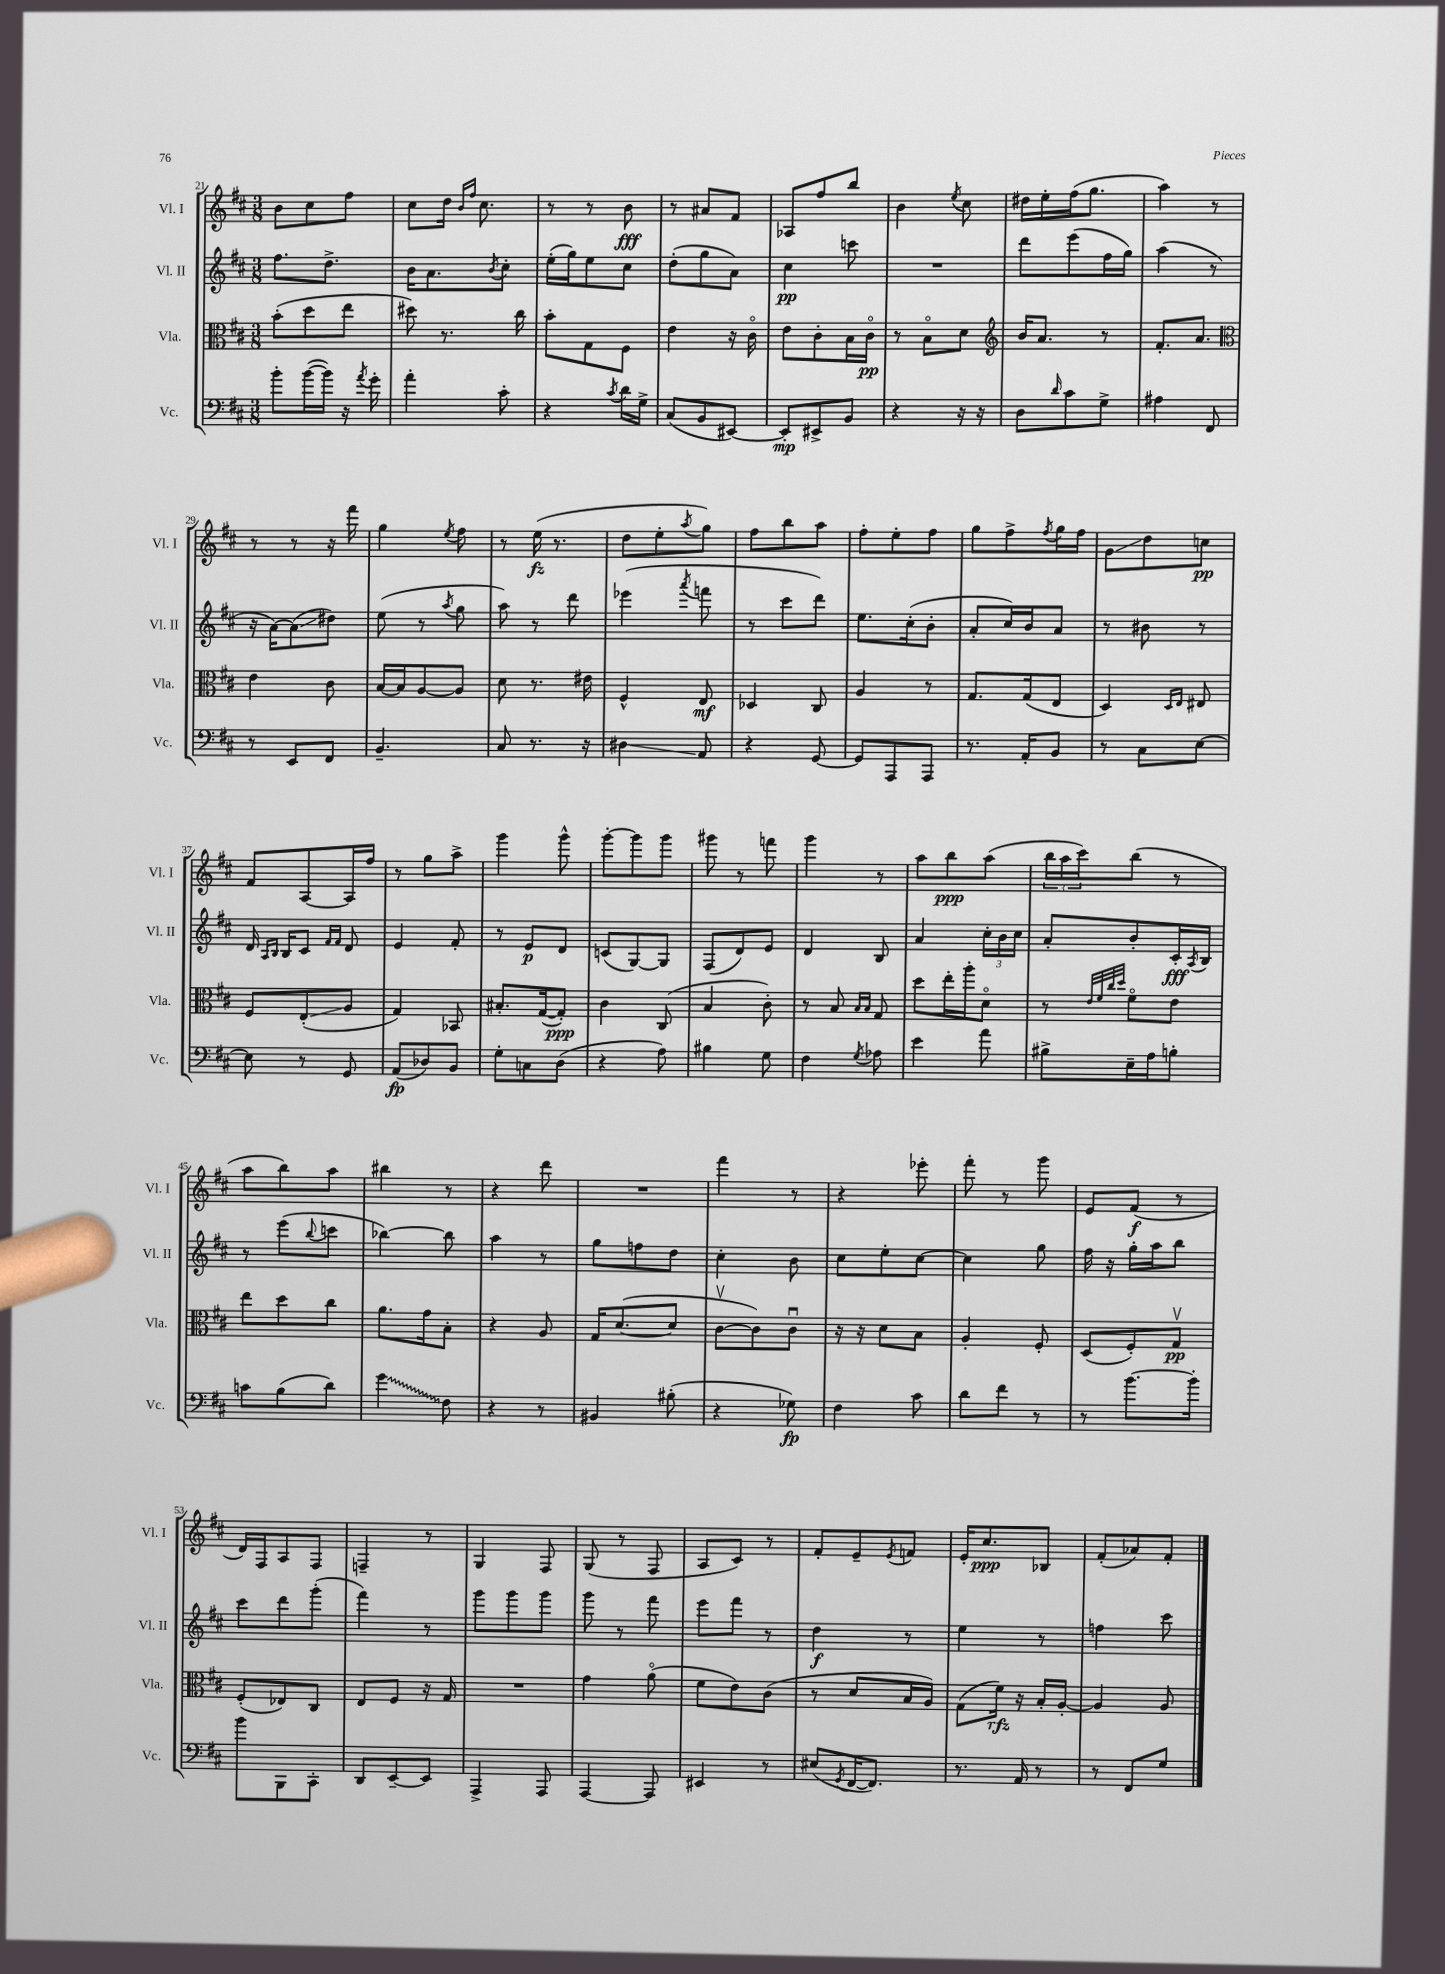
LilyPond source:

<<
\new StaffGroup <<
\new Staff = "s0" \with { instrumentName = "Vl. I" shortInstrumentName = "Vl. I" } {
    \clef treble \key d \major \numericTimeSignature \time 3/8
    b'8 cis''8 fis''8 |
    cis''8 d''16 \grace { b'16 fis''16 } cis''8. |
    r8 r8 b'8\fff |
    r8 ais'8 fis'8 |
    aes8 fis''8 b''8 |
    b'4 \acciaccatura { e''8 } cis''8 |
    dis''16 e''16-. fis''16( g''8. |
    a''4) r8 |
    r8 r8 r16 fis'''16 |
    g''4 \acciaccatura { e''8 } fis''8 |
    r8 e''16\fz( r8. |
    d''8 e''8-. \acciaccatura { a''8 } g''8) |
    fis''8 b''8 a''8 |
    fis''8-. e''8-. fis''8 |
    g''8 fis''8-> \acciaccatura { fis''8 } g''16 fis''16 |
    g'8\glissando d''8 c''8\pp |
    fis'8 a8~ a16 fis''16 |
    r8 g''8 a''8-> |
    g'''4 g'''8-^ |
    g'''8~-. g'''8 g'''8 |
    gis'''8 r8 f'''8 |
    g'''4 r8 |
    a''8 b''8\ppp a''8( |
    \tuplet 3/2 { b''16 a''16 cis'''16) } b''8( r8 |
    a''8 b''8) a''8 |
    bis''4 r8 |
    r4 d'''8 |
    R4. |
    fis'''4 r8 |
    r4 ees'''8-. |
    fis'''8-. r8 g'''8 |
    e'8 fis'8\f( r8 |
    d'16) fis16 a8 fis8 |
    f4-- r8 |
    g4 fis8 |
    g8( r8 fis8 |
    a8 cis'8) r8 |
    fis'8-. e'8-- \acciaccatura { e'8 } f'8 |
    e'16-. cis''8.\ppp bes8 |
    fis'8-.( aes'8) fis'8-. \bar "|." |
}
\new Staff = "s1" \with { instrumentName = "Vl. II" shortInstrumentName = "Vl. II" } {
    \clef treble \key d \major \numericTimeSignature \time 3/8
    fis''8. d''8.-> |
    b'16 a'8. \acciaccatura { b'8 } cis''8-. |
    e''16-.( g''16) e''8 cis''8 |
    d''8-.( g''8 a'8) |
    cis''4\pp c'''8 |
    R4. |
    d'''8 e'''8( fis''16 g''16) |
    a''4( r8 |
    r16 a'16~) a'8\glissando( dis''8) |
    e''8( r8 \acciaccatura { a''8 } g''8 |
    a''8) r8 d'''8 |
    ees'''4( \acciaccatura { a'''8 } f'''8 |
    r8 cis'''8 d'''8) |
    e''8. cis''16-.( b'8-. |
    a'8-. cis''16) b'16 a'8 |
    r8 bis'8 r8 |
    d'16 \grace { a16 b16 } b16 cis'8 \grace { fis'16 fis'16 } d'8 |
    e'4 fis'8-. |
    r8 e'8\p d'8 |
    c'8( g8~) g8 |
    fis8( d'8) e'8 |
    d'4 b8 |
    a'4 \tuplet 3/2 { cis''16-. b'16 cis''16 } |
    a'8-. b'8-. cis'16-.\fff \acciaccatura { a8 } b16 |
    r8 e'''8( \appoggiatura { b''8 } c'''8 |
    bes''4~) bes''8 |
    a''4 r8 |
    g''8 f''8 d''8 |
    cis''4-. b'8 |
    cis''8 e''8-. cis''8~ |
    cis''4 g''8 |
    fis''16 r16 g''16-. a''16 b''8 |
    cis'''8 d'''8 g'''8-.( |
    fis'''4) r8 |
    g'''8 g'''8 g'''8 |
    g'''8 r8 fis'''8 |
    e'''8 fis'''8 r8 |
    d''4\f r8 |
    e''4 r8 |
    f''4 cis'''8 \bar "|." |
}
\new Staff = "s2" \with { instrumentName = "Vla." shortInstrumentName = "Vla." } {
    \clef alto \key d \major \numericTimeSignature \time 3/8
    b'8-.( d''8 e''8 |
    dis''8) r8. cis''16 |
    b'8-. g8 fis8 |
    e'4 r16 cis'16\flageolet |
    e'8 cis'8-. b16 cis'16\flageolet\pp |
    r8 b8\flageolet d'8 |
    \clef treble b'16 a'8. r8 |
    fis'8.-. a'8. |
    \clef alto e'4 cis'8 |
    b16~ b16 a8~ a8 |
    d'8 r8. eis'16 |
    fis4-^ e8\mf |
    des4 cis8 |
    a4 r8 |
    g8. g16( e8 |
    d4) \grace { d16 e16 } eis8 |
    fis8 e8-.\glissando( a8 |
    g4) bes,8 |
    bis8.-. g16~( g8-.\ppp) |
    cis'4 cis8( |
    b4 cis'8-.) |
    r8 b8 \grace { b16 b16 } g8 |
    d''8 e''16-. a''16-. d'8\flageolet |
    r8 \grace { e'32 fis'32 cis''32 d''32 } fis'8\flageolet e'8 |
    e''8 d''8 cis''8 |
    a'8. g'16 b8-. |
    r4 a8 |
    g16 d'8.~( d'8 |
    cis'8~\upbow cis'8) cis'8\downbow |
    r16 r16 d'8 b8 |
    a4-. fis8-. |
    d8( fis8-.) g8\upbow\pp |
    fis8-.( ees8) cis8 |
    e8 fis8 r16 g16 |
    R4. |
    g'4 a'8\flageolet( |
    fis'8 e'8) cis'8( |
    r8 d'8 b16 a16) |
    g8( fis'16\rfz) r16 b16-. a16~-. |
    a4 a8 \bar "|." |
}
\new Staff = "s3" \with { instrumentName = "Vc." shortInstrumentName = "Vc." } {
    \clef bass \key d \major \numericTimeSignature \time 3/8
    b'8-. b'16~( b'16) r16 \acciaccatura { a'8 } g'16-. |
    a'4-. cis'8-. |
    r4 \acciaccatura { cis'8 } d'16 g16-> |
    cis8( b,8 eis,8~) |
    eis,8-.\mp eis,8-> b,8 |
    r4 r16 r16 |
    d8 \grace { d'16 } cis'8 g8-> |
    ais4 fis,8 |
    r8 e,8 fis,8 |
    b,4.-- |
    cis8 r8. r16 |
    dis4\glissando a,8 |
    r4 g,8~ |
    g,8 a,,8 a,,8 |
    r8. a,16-. b,8 |
    r8 cis8 e8~ |
    e8 r8 g,8 |
    a,8\fp( des8) b,8 |
    g8-. c8 d8( |
    r4 a8) |
    bis4 g8 |
    fis4 \acciaccatura { g8 } aes8 |
    e'4 a'8 |
    bis8-> e16-- a16 b8-. |
    c'8 b8( d'8) |
    \once \override Glissando.style = #'zigzag g'4\glissando fis8 |
    r4 r8 |
    bis,4 bis8-.( |
    r4 ges8\fp) |
    fis4 cis'8 |
    d'8 fis'8 r8 |
    r8 b'8.~ b'16-. |
    b'8 b,,8 cis,8-. |
    d,8 e,8~-- e,8 |
    a,,4-> a,,8 |
    a,,4~ a,,8 |
    eis,4 r8 |
    eis8( \acciaccatura { g,8 } fis,16~ fis,8.) |
    r8. a,16 r8 |
    r8 fis,8 g8 \bar "|." |
}
>>
>>
\layout { \context { \Score currentBarNumber = #21 } }
